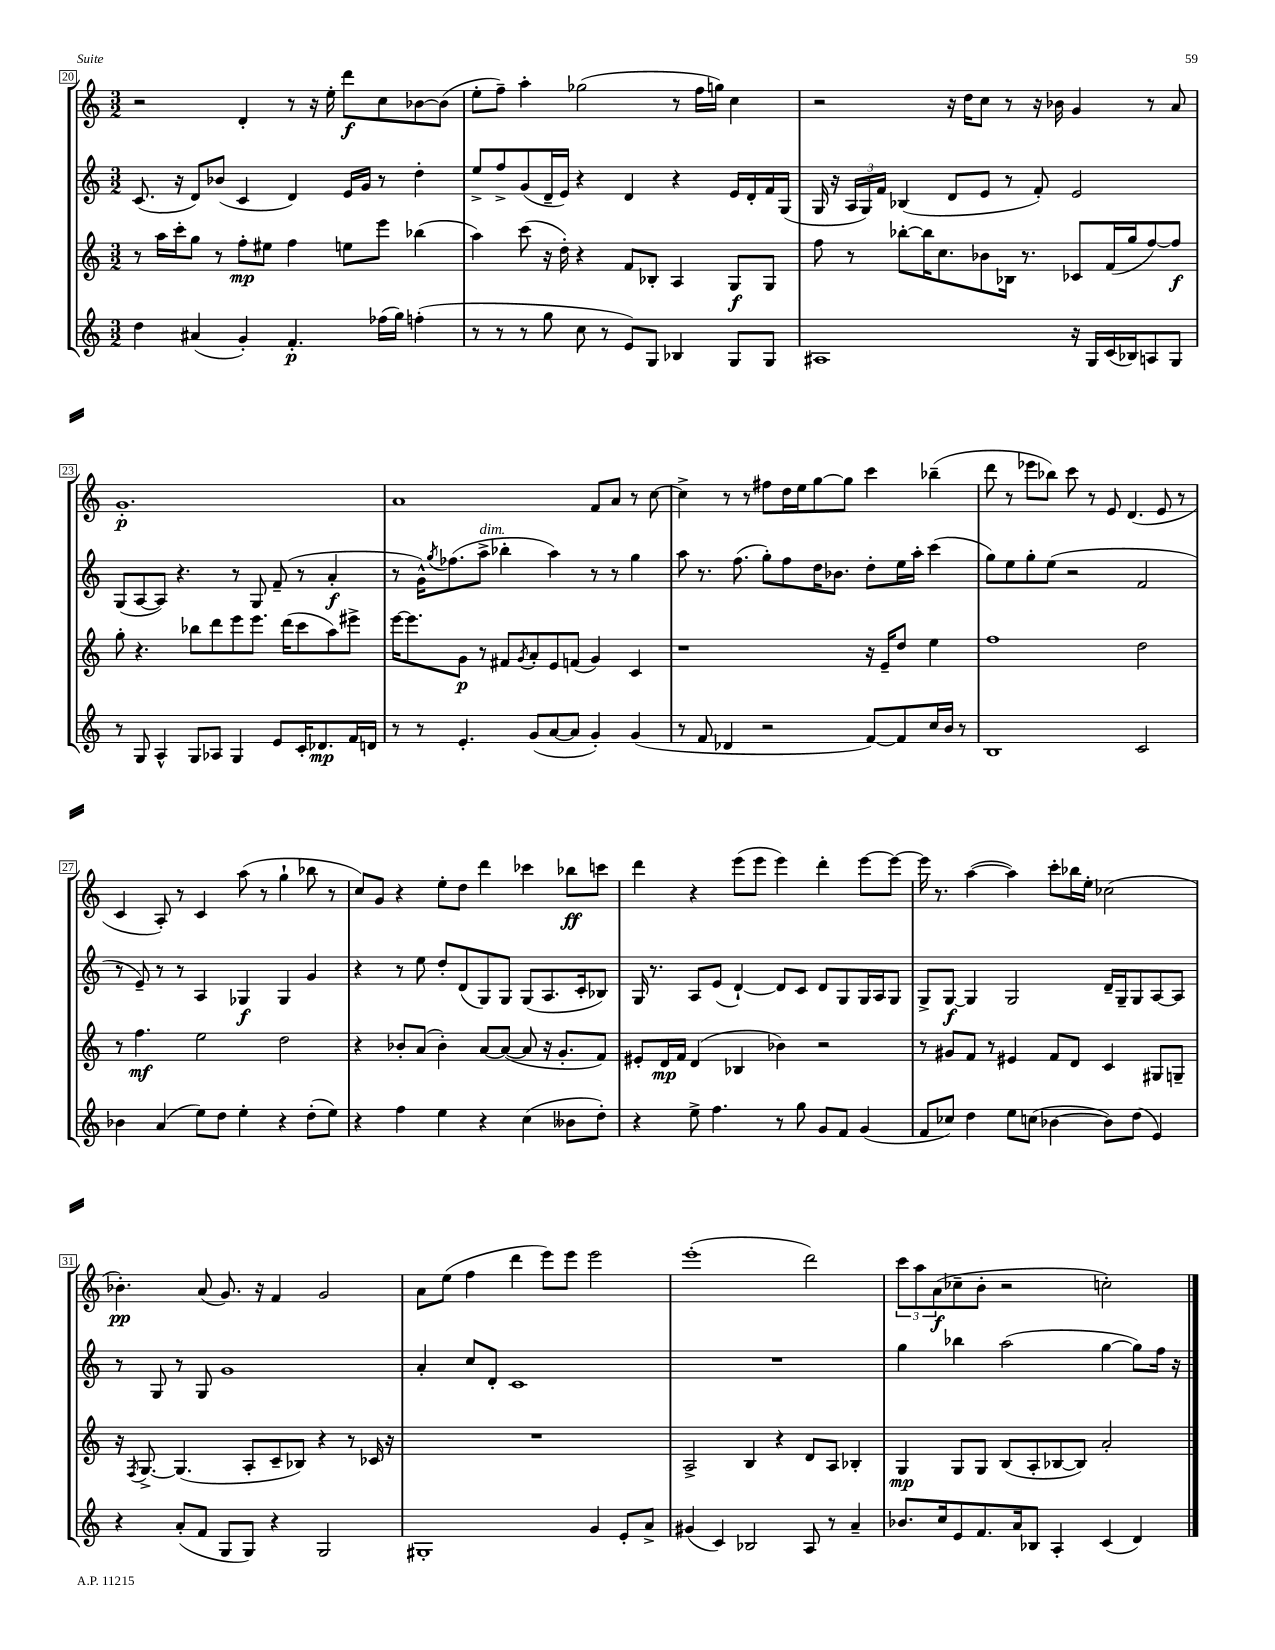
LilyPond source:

<<
\new StaffGroup <<
\new Staff = "s0" {
    \clef treble \key c \major \numericTimeSignature \time 3/2
    r2 d'4-. r8 r16 e''16-. d'''8\f c''8 bes'8~ bes'8( |
    e''8-. f''8--) a''4-. ges''2( r8 f''16 g''16) c''4 |
    r2 r16 d''16 c''8 r8 r16 bes'16 g'4 r8 a'8 |
    g'1.-.\p |
    a'1 f'8 a'8 r8 c''8~ |
    c''4-> r8 r8 fis''8 d''16 e''16 g''8~ g''8 c'''4 bes''4--( |
    d'''8 r8 ees'''8 bes''8) c'''8 r8 e'8 d'4.( e'8 r8 |
    c'4 a8-.) r8 c'4 a''8( r8 g''4-! bes''8 r8 |
    c''8) g'8 r4 e''8-. d''8 d'''4 ces'''4 bes''8\ff c'''8 |
    d'''4 r4 e'''8( e'''8 e'''4) d'''4-. e'''8~ e'''8~ |
    e'''16 r8. a''4~( a''4) c'''8-. bes''16 e''16-. ces''2( |
    bes'4.-.\pp) a'8( g'8.) r16 f'4 g'2 |
    a'8 e''8( f''4 d'''4 e'''8) e'''8 e'''2 |
    e'''1-.( d'''2) |
    \tuplet 3/2 { c'''8 a''8 a'8\f( } ces''8-- b'8-. r2 c''2-.) \bar "|." |
}
\new Staff = "s1" {
    \clef treble \key c \major \numericTimeSignature \time 3/2
    c'8.( r16 d'8) bes'8( c'4 d'4) e'16 g'16 r8 d''4-. |
    e''8-> f''8-> g'8( d'16-- e'16) r4 d'4 r4 e'16 d'16-. f'16 g16( |
    g16 r16 \tuplet 3/2 { a16 g16) f'16 } bes4( d'8 e'8 r8 f'8-.) e'2 |
    g8( a8~ a8) r4. r8 g8 f'8--( r8 a'4-.\f |
    r8 g'16-^) \acciaccatura { g''8 } fes''8.( a''8->^\markup { \italic "dim." } bes''4-. a''4) r8 r8 g''4 |
    a''8 r8. f''8.( g''8-.) f''8 d''16 bes'8. d''8-. e''16 a''16-. c'''4( |
    g''8) e''8 g''8-. e''8( r2 f'2 |
    r8 e'8--) r8 r8 a4 ges4\f ges4 g'4 |
    r4 r8 e''8 d''8-. d'8( g8) g8 g8( a8. c'16-. bes8) |
    g16 r8. a8 e'8( d'4~-!) d'8 c'8 d'8 g8 g16 a16 g8 |
    g8-> g8~\f g4 g2 d'16-- g16-- g8 a8~ a8 |
    r8 g8 r8 g8 g'1 |
    a'4-. c''8 d'8-. c'1 |
    R1. |
    g''4 bes''4 a''2( g''4~ g''8) f''16 r16 \bar "|." |
}
\new Staff = "s2" {
    \clef treble \key c \major \numericTimeSignature \time 3/2
    r8 a''16 c'''16-. g''8 r8 f''8-.\mp eis''8 f''4 e''8 e'''8 bes''4( |
    a''4) c'''8( r16 d''16-.) r4 f'8 bes8-. a4 g8\f g8 |
    f''8 r8 bes''8~-. bes''16 c''8. bes'8 bes16 r8. ces'8 f'16( g''16 f''8~) f''8\f |
    g''8-. r4. bes''8 d'''8 e'''8 e'''8. d'''16( c'''8 a''8) eis'''8-> |
    e'''16~ e'''8. g'8\p r8 fis'8 \acciaccatura { g'8 } a'8-. e'8 f'8( g'4) c'4 |
    r1 r16 e'16-- d''8 e''4 |
    f''1 d''2 |
    r8 f''4.\mf e''2 d''2 |
    r4 bes'8-. a'8( bes'4-.) a'8~ a'8~( a'8 r16 g'8.-. f'8) |
    eis'8-. d'16\mp f'16 d'4( bes4 bes'4) r2 |
    r8 gis'8 f'8 r8 eis'4 f'8 d'8 c'4 gis8 g8-- |
    r16 \acciaccatura { f8 } g8.~-> g4.( a8-. c'8-- bes8) r4 r8 ces'16 r16 |
    R1. |
    a2-> b4 r4 d'8 a8 bes4-. |
    g4\mp g8 g8 b8( a8-. bes8~ bes8) a'2-. \bar "|." |
}
\new Staff = "s3" {
    \clef treble \key c \major \numericTimeSignature \time 3/2
    d''4 ais'4( g'4-.) f'4.-.\p fes''16( g''16) f''4-.( |
    r8 r8 r8 g''8 c''8 r8 e'8) g8 bes4 g8 g8 |
    ais1 r16 g16 c'16( bes16) a8 g8 |
    r8 g8 a4-^ g8 aes8 g4 e'8 c'16-. des'8.\mp f'16 d'16 |
    r8 r8 e'4.-. g'8( a'8~ a'8 g'4-.) g'4( |
    r8 f'8 des'4 r2 f'8~) f'8 c''16 b'16 r8 |
    b1 c'2 |
    bes'4 a'4( e''8) d''8 e''4-. r4 d''8-.( e''8) |
    r4 f''4 e''4 r4 c''4( beses'8 d''8-.) |
    r4 e''8-> f''4. r8 g''8 g'8 f'8 g'4( |
    f'8 ces''8) d''4 e''8 c''8( bes'4~ bes'8) d''8( e'4) |
    r4 a'8-.( f'8 g8 g8) r4 g2 |
    gis1-. g'4 e'8-. a'8-> |
    gis'4( c'4) bes2 a8 r8 a'4-- |
    bes'8. c''16 e'8 f'8. a'16 bes8 a4-. c'4( d'4) \bar "|." |
}
>>
>>
\layout { \context { \Score currentBarNumber = #20 \override BarNumber.stencil = #(make-stencil-boxer 0.1 0.3 ly:text-interface::print) } }
